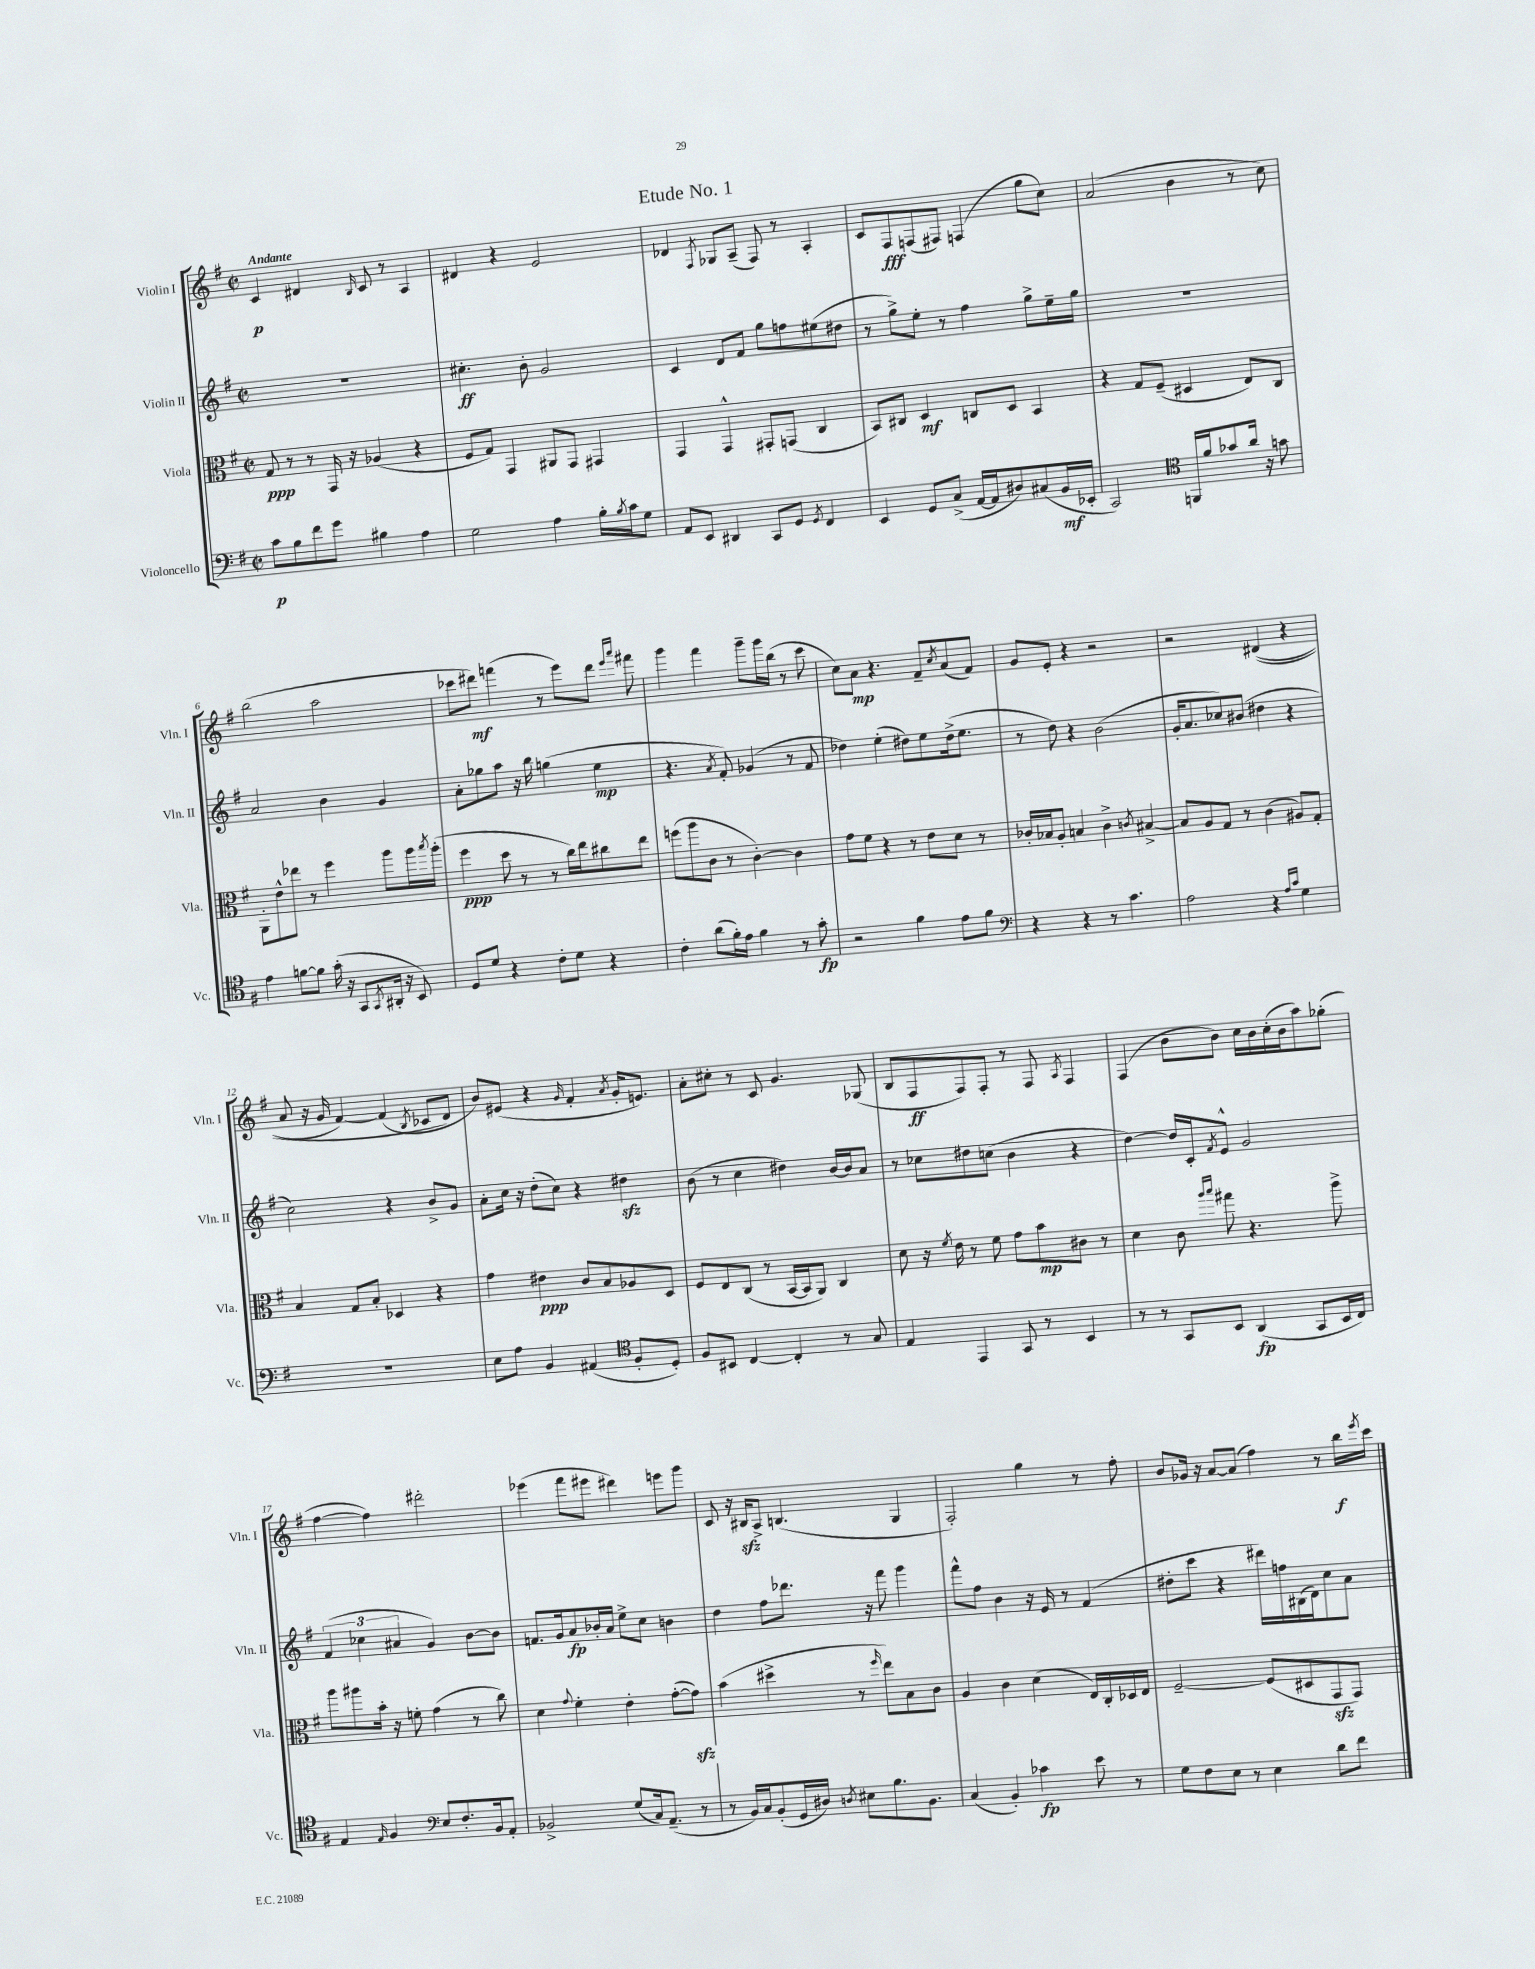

**kern	**kern	**kern	**kern
*staff4	*staff3	*staff2	*staff1
*clefF4	*clefC3	*clefG2	*clefG2
*k[f#]	*k[f#]	*k[f#]	*k[f#]
*M2/2	*M2/2	*M2/2	*M2/2
*met(c|)	*met(c|)	*met(c|)	*met(c|)
8c	8G	1r	4c
8B	8r	.	.
8f#	8r	.	4d#
8g	16GG	.	.
.	16r	.	.
.	.	.	16qqB
4B#	(4A-	.	8c
.	.	.	8r
4A	4r	.	4A
=	=	=	=
2G	8F#	4.cc#'	4d#
.	8G)	.	.
.	4GG	.	4r
.	.	8b'	.
4A	8AA#	2g	2e
.	8GG	.	.
16B'	4GG#	.	.
8qB	.	.	.
16c	.	.	.
8G	.	.	.
=	=	=	=
8AA	4GG	4c	4d-
8EE	.	.	.
.	.	.	8qF#
4DD#	4GG^^	8d	8G-
.	.	8f#	(8A~
8CC	8GG#'	8gg	8F#)
8GG	(8GG	8ff	8r
8qGG	.	.	.
4FF#	4C	(8ee#	4A'
.	.	8dd#	.
=	=	=	=
4EE	8BB)	8r	8c
.	8C#	8gg^)	8F#
8GG	4D	8ee'	(8F
(8C^	.	8r	8F#)
[16AA	8C	4ff#	(4F
16AA]	.	.	.
8D#)	8D	.	.
(8C#	4BB	8gg^	8gg
16BB	.	16ee~	8cc)
16EE-'	.	16gg	.
=	=	=	=
2CC)	4r	1r	(2a
.	8G	.	.
.	(8F#~	.	.
*clefC4	*	*	*
16FF	4D#	.	4b
16f#	.	.	.
8g-	.	.	.
16a	8E)	.	8r
16r	.	.	.
8g	8C	.	8cc)
=	=	=	=
4e	8AA'	2a	(2bb
.	8e^^	.	.
[8f	8ee-	.	.
8f]	8r	.	.
(16g'	4ff#	4b	2aa
16r	.	.	.
8GG	.	.	.
8qGG	.	.	.
16AA#'	8aa	4g	.
16r	.	.	.
8BB)	16aa	.	.
.	8qbb	.	.
.	(16aa'	.	.
=	=	=	=
8D	4ff#	8a'	8ccc-
8d	.	8gg-	8ddd#)
4r	8dd	8aa	(4fff
.	8r	16r	.
.	.	16bb	.
8c'	8r	(4gg	8r
8d	16cc)	.	8eee)
.	16ee	.	.
4r	8cc#	4ee	8ddd#
.	.	.	16qqeee
.	.	.	16qqaaa
.	8ee	.	8fff#
=	=	=	=
4c'	(8ff	4.r	4ggg
.	8aa	.	.
(8a	8c	.	4fff#
.	.	8qa	.
16f#')	8r	8f#')	.
16e	.	.	.
4f#	[4c')	(4g-	8ggg~
.	.	.	16ggg
.	.	.	(16bb
8r	4c]	8r	8r
8g'	.	8f#	8ccc
=	=	=	=
2r	8g	4dd-)	8cc)
.	8f#	.	8a
.	4r	(4ee'	4.r
4f#	8r	8dd#)	.
.	8e	8ee	8f#~
.	.	.	8qcc
8e	8d	(16dd#^	(8a
.	.	8.ee	.
8f#	8r	.	8f#)
=	=	=	=
*clefF4	*	*	*
4r	16c-'	8r	8g
.	16B-	.	.
.	8A'	8dd)	8e'
4r	4B	4r	4r
8r	4c-^	(2b	2r
4.c	.	.	.
.	8qc	.	.
.	[4B#^	.	.
=	=	=	=
2A	8B#]	16g'	2r
.	.	8.a	.
.	8A	.	.
.	8G	8cc-)	.
.	8r	(8b#	.
4r	(4c	4dd#	&((4d#
16qqA	.	.	.
16qqc	.	.	.
4G	8A#)	4r	4r
.	8G'	.	.
=	=	=	=
1r	4B	2cc)	8a
.	.	.	16r
.	.	.	16g
.	8G	.	[4f#)
.	8B'	.	.
.	4D-	4r	(4f#]
.	.	.	8qB
.	4r	8b^	8c-
.	.	8g	8d&)
=	=	=	=
8E	4g	8a'	8b)
8A	.	16cc	(8e#
.	.	16r	.
4BB	4e#	(8dd'	4r
.	.	8cc)	.
.	.	.	16qqg
(4AA#	8c	4r	4f#'
.	8B	.	.
*clefC4	*	*	*
.	.	.	8qa
8F#'	8A-	4dd#	16g'
.	.	.	8.e)
8D')	8D	.	.
=	=	=	=
8F#	8F#	(8b	8a'
8BB#	8E	8r	8cc#'
[4C	(8C	4cc	8r
.	8r	.	8c
4C']	[16BB	4dd#)	4.g
.	16BB]	.	.
.	8AA)	.	.
8r	4C	[16b	.
.	.	16b]	.
8G	.	8a	(8G-
=	=	=	=
4E	8d	8r	8B
.	16r	8cc-	8F#
.	8qf#	.	.
.	16e	.	.
4EE	8r	8dd#	8F#)
.	8f#	(8cc	8F#'
8GG	8g	4b	8r
8r	8b	.	8F#
.	.	.	8qA
4BB	8c#	4r	4F#
.	8r	.	.
=	=	=	=
8r	4d	[4dd)	(4F#
8r	.	.	.
8GG	8c	16dd]	8b
.	.	16c'	.
.	16qqaa	.	.
.	16qqbb	8qf#	.
8BB	8gg#	8e^^	8b)
(4AA	4.r	2g	16cc
.	.	.	16b
.	.	.	(16cc'
.	.	.	16b
8GG	.	.	8aa)
16BB	8aa^	.	(8gg-'
16C)	.	.	.
=	=	=	=
4E	8aa	(6f#	[4ff#
.	8aa#	.	.
.	.	6cc-	.
16qqE	.	.	.
4F#	16b'	.	4ff#])
.	16r	.	.
.	.	6a#	.
.	8f'	.	.
*clefF4	*	*	*
8E	(4g	4g)	2ddd#'
8.F#'	.	.	.
.	8r	[8b	.
16BB	.	.	.
8AA'	8cc)	8b]	.
=	=	=	=
2BB-^	4d	8.f	(4eee-
.	.	16g	.
.	8qqg	.	.
.	4f#'	8a	8fff#
.	.	16b-'	8eee#
.	.	16a	.
(8G	4e'	8ee^	4ddd#)
16C)	.	8cc	.
(8.AA~	.	.	.
.	([8g'	4b	8eee
8r	8g])	.	8ggg
=	=	=	=
8r	(4b	4dd	8c
16BB)	.	.	16r
16C	.	.	16B#
(8BB'	4dd#^	8ff#	8A^
16GG	.	8.ddd-	(4.B
16D#)	.	.	.
8qD	.	.	.
8E#	8r	.	.
.	.	16r	.
.	16qqff#	.	.
8.B	8ee)	8fff#	.
.	8B	4ggg	4G
8.BB	.	.	.
.	8c	.	.
=	=	=	=
(4C	4A	8fff#^^	2F#')
.	.	8ff#	.
4BB')	4c	4b	.
4c-	(4d	16r	4gg
.	.	16e	.
.	.	8r	.
8e	16E)	(4f#	8r
.	16C'	.	.
8r	16D-	.	8ff#'
.	16E	.	.
=	=	=	=
8G	[2F#~	8dd#'	8b
8F#	.	8ccc	16g-
.	.	.	16r
8E	.	4r	[8a
8r	.	.	(8a]
4E	(8F#]	16ddd#)	4ff#)
.	.	16ff	.
.	8D#	(16B#	.
.	.	16d)	.
8d	8GG	8cc	8r
8f#	8GG)	8a	16bb
.	.	.	8qeee
.	.	.	16ccc
==	==	==	==
*-	*-	*-	*-
